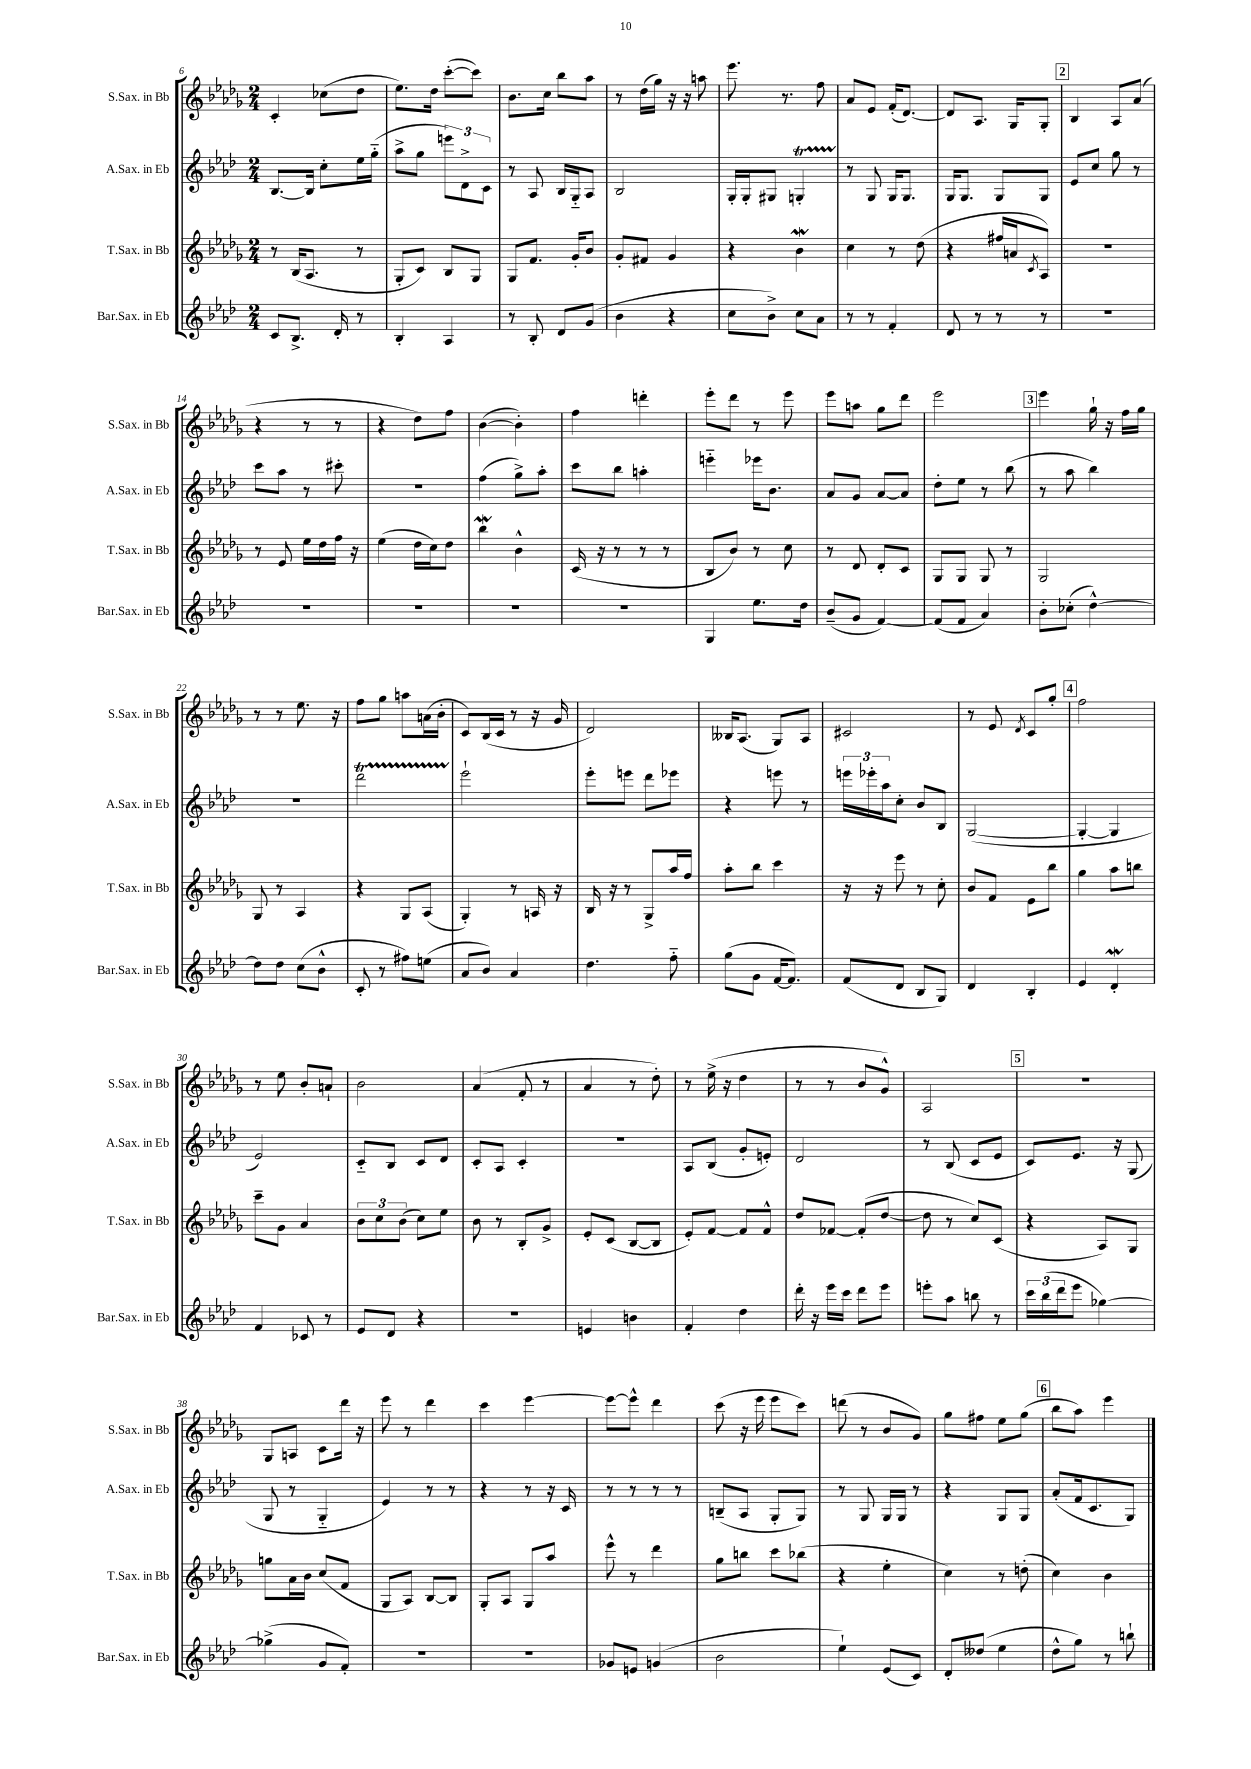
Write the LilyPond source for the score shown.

<<
\new StaffGroup <<
\new Staff = "s0" \with { instrumentName = "S.Sax. in Bb" shortInstrumentName = "S.Sax. in Bb" } {
    \clef treble \key des \major \numericTimeSignature \time 2/4
    c'4-. ces''8( des''8 |
    ees''8.) des''16 c'''8~-.( c'''8) |
    bes'8. c''16 bes''8 aes''8 |
    r8 des''16( ges''16) r16 r16 a''8 |
    ees'''8. r8. f''8 |
    aes'8 ees'8 f'16-.( des'8.~) |
    des'8 aes8. ges16 ges8-. |
    \mark \markup { \box "2" } bes4 aes8 aes'8( |
    r4 r8 r8 |
    r4 des''8) f''8 |
    bes'4~( bes'4-.) |
    f''4 d'''4-. |
    ees'''8-. des'''8 r8 ees'''8 |
    ees'''8 a''8 ges''8 des'''8 |
    ees'''2 |
    \mark \markup { \box "3" } ees'''4 ges''16-! r16 f''16 ges''16 |
    r8 r8 ees''8. r16 |
    f''8 ges''8 a''8 a'16( bes'16-. |
    c'8) bes16( c'16 r8 r16 ges'16 |
    des'2) |
    beses16 aes8.( ges8) aes8 |
    cis'2 |
    r8 ees'8 \acciaccatura { des'8 } c'8 ges''8-. |
    \mark \markup { \box "4" } f''2 |
    r8 ees''8 bes'8-. a'8-! |
    bes'2 |
    aes'4( f'8-. r8 |
    aes'4 r8 des''8-.) |
    r8 ees''16->( r16 des''4 |
    r8 r8 bes'8 ges'8-^) |
    aes2 |
    \mark \markup { \box "5" } R2 |
    ges8 a8 c'8 des'''16 r16 |
    ees'''8 r8 des'''4 |
    c'''4 ees'''4~ |
    ees'''8~ ees'''8-^ des'''4 |
    c'''8( r16 ees'''16 ees'''8 c'''8) |
    d'''8( r8 bes'8 ges'8) |
    ges''8 fis''8 ees''8 ges''8( |
    \mark \markup { \box "6" } bes''8 aes''8) ees'''4 \bar "|." |
}
\new Staff = "s1" \with { instrumentName = "A.Sax. in Eb" shortInstrumentName = "A.Sax. in Eb" } {
    \clef treble \key aes \major \numericTimeSignature \time 2/4
    bes8.~ bes16 c''8-. ees''16 g''16-_( |
    aes''8-> g''8 \tuplet 3/2 { e'''8) des'8-> c'8 } |
    r8 aes8 bes16 g16-_ aes8 |
    bes2 |
    g16-. g16-. gis8 g4-.\startTrillSpan |
    r8\stopTrillSpan g8 g16 g8. |
    g16 g8. g8 g8 |
    \mark \markup { \box "2" } ees'8 c''8 g''8 r8 |
    c'''8 aes''8 r8 cis'''8-. |
    R2 |
    f''4( g''8->) aes''8-. |
    c'''8 bes''8 a''4-. |
    e'''4-_ ees'''16 bes'8. |
    aes'8 g'8 aes'8~ aes'8 |
    des''8-. ees''8 r8 bes''8( |
    \mark \markup { \box "3" } r8 aes''8 bes''4) |
    R2 |
    des'''2\startTrillSpan |
    ees'''2-!\stopTrillSpan |
    ees'''8-. e'''8 des'''8 ees'''8 |
    r4 e'''8 r8 |
    \tuplet 3/2 { e'''16 ees'''16-. aes''16 } c''8-. bes'8 bes8 |
    g2~( |
    \mark \markup { \box "4" } g4~-. g4 |
    ees'2) |
    c'8-_ bes8 c'8 des'8 |
    c'8-. aes8 c'4-. |
    R2 |
    aes8 bes8( g'8-. e'8-.) |
    des'2 |
    r8 bes8( c'8 ees'8 |
    \mark \markup { \box "5" } c'8) ees'8. r16 g8( |
    g8 r8 g4-_ |
    ees'4) r8 r8 |
    r4 r8 r16 c'16 |
    r8 r8 r8 r8 |
    b8--( aes8 g8-. g8) |
    r8 g8 g16 g16 r8 |
    r4 g8 g8 |
    \mark \markup { \box "6" } aes'8-.( f'16 c'8. g8) \bar "|." |
}
\new Staff = "s2" \with { instrumentName = "T.Sax. in Bb" shortInstrumentName = "T.Sax. in Bb" } {
    \clef treble \key des \major \numericTimeSignature \time 2/4
    r8 bes16( aes8. r8 |
    ges8-. c'8) bes8 ges8 |
    ges8 f'8. ges'16-. bes'8 |
    ges'8-. fis'8 ges'4 |
    r4 bes'4\mordent |
    c''4 r8 des''8( |
    r4 fis''16 a'16 \acciaccatura { c'8 } aes8) |
    \mark \markup { \box "2" } r2 |
    r8 ees'8 ees''16 des''16 f''16 r16 |
    ees''4( des''16 c''16) des''8 |
    bes''4\mordent bes'4-^ |
    c'16( r16 r8 r8 r8 |
    bes8 bes'8) r8 c''8 |
    r8 des'8 des'8-. c'8 |
    ges8 ges8 ges8 r8 |
    \mark \markup { \box "3" } ges2 |
    ges8 r8 aes4 |
    r4 ges8 aes8( |
    ges4-.) r8 a16 r16 |
    bes16 r16 r8 ges8-> aes''16 f''16 |
    aes''8-. bes''8 c'''4 |
    r16 r16 ees'''8 r8 c''8-. |
    bes'8 f'8 ees'8 bes''8 |
    \mark \markup { \box "4" } ges''4 aes''8 b''8 |
    c'''8-- ges'8 aes'4 |
    \tuplet 3/2 { bes'8 c''8 bes'8( } c''8) ees''8 |
    bes'8 r8 bes8-. ges'8-> |
    ees'8-. c'8( bes8~ bes8 |
    ees'8-.) f'8~ f'8 f'8-^ |
    des''8 fes'8~ fes'8-.( des''8~ |
    des''8 r8 c''8) c'8( |
    \mark \markup { \box "5" } r4 aes8) ges8 |
    g''8 aes'16 bes'16 c''8( f'8 |
    ges8 aes8) bes8~ bes8 |
    ges8-. aes8 ges8 aes''8 |
    ees'''8-^ r8 des'''4 |
    ges''8 b''8 c'''8 bes''8( |
    r4 ees''4-. |
    c''4) r8 d''8-.( |
    \mark \markup { \box "6" } c''4) bes'4 \bar "|." |
}
\new Staff = "s3" \with { instrumentName = "Bar.Sax. in Eb" shortInstrumentName = "Bar.Sax. in Eb" } {
    \clef treble \key aes \major \numericTimeSignature \time 2/4
    c'8 bes8.-> des'16-. r8 |
    bes4-. aes4 |
    r8 bes8-. des'8 g'8( |
    bes'4 r4 |
    c''8 bes'8->) c''8 aes'8 |
    r8 r8 f'4-. |
    des'8 r8 r8 r8 |
    \mark \markup { \box "2" } R2 |
    R2 |
    R2 |
    R2 |
    R2 |
    g4 ees''8. des''16 |
    bes'8--( g'8 f'4~) |
    f'8( f'8 aes'4) |
    \mark \markup { \box "3" } bes'8-. ces''8-.( des''4~-^) |
    des''8 des''8 c''8( bes'8-^ |
    c'8-. r8 fis''8) e''8( |
    aes'8 bes'8) aes'4 |
    des''4. f''8-_ |
    g''8( g'8 f'16~ f'8.) |
    f'8( des'8 bes8 g8) |
    des'4 bes4-. |
    \mark \markup { \box "4" } ees'4 des'4-.\mordent |
    f'4 ces'8 r8 |
    ees'8 des'8 r4 |
    R2 |
    e'4 b'4 |
    f'4-. des''4 |
    des'''16-. r16 ees'''16 c'''16 des'''8 ees'''8 |
    e'''8-. aes''8 b''8 r8 |
    \mark \markup { \box "5" } \tuplet 3/2 { c'''16 bes''16( des'''16 } ees'''8 ges''4~) |
    ges''4->( g'8 f'8-.) |
    r2 |
    R2 |
    ges'8 e'8 g'4( |
    bes'2 |
    ees''4-!) ees'8( c'8) |
    des'8-. deses''8( ees''4 |
    \mark \markup { \box "6" } des''8-^ g''8) r8 b''8-! \bar "|." |
}
>>
>>
\layout { \context { \Score currentBarNumber = #6 } }
